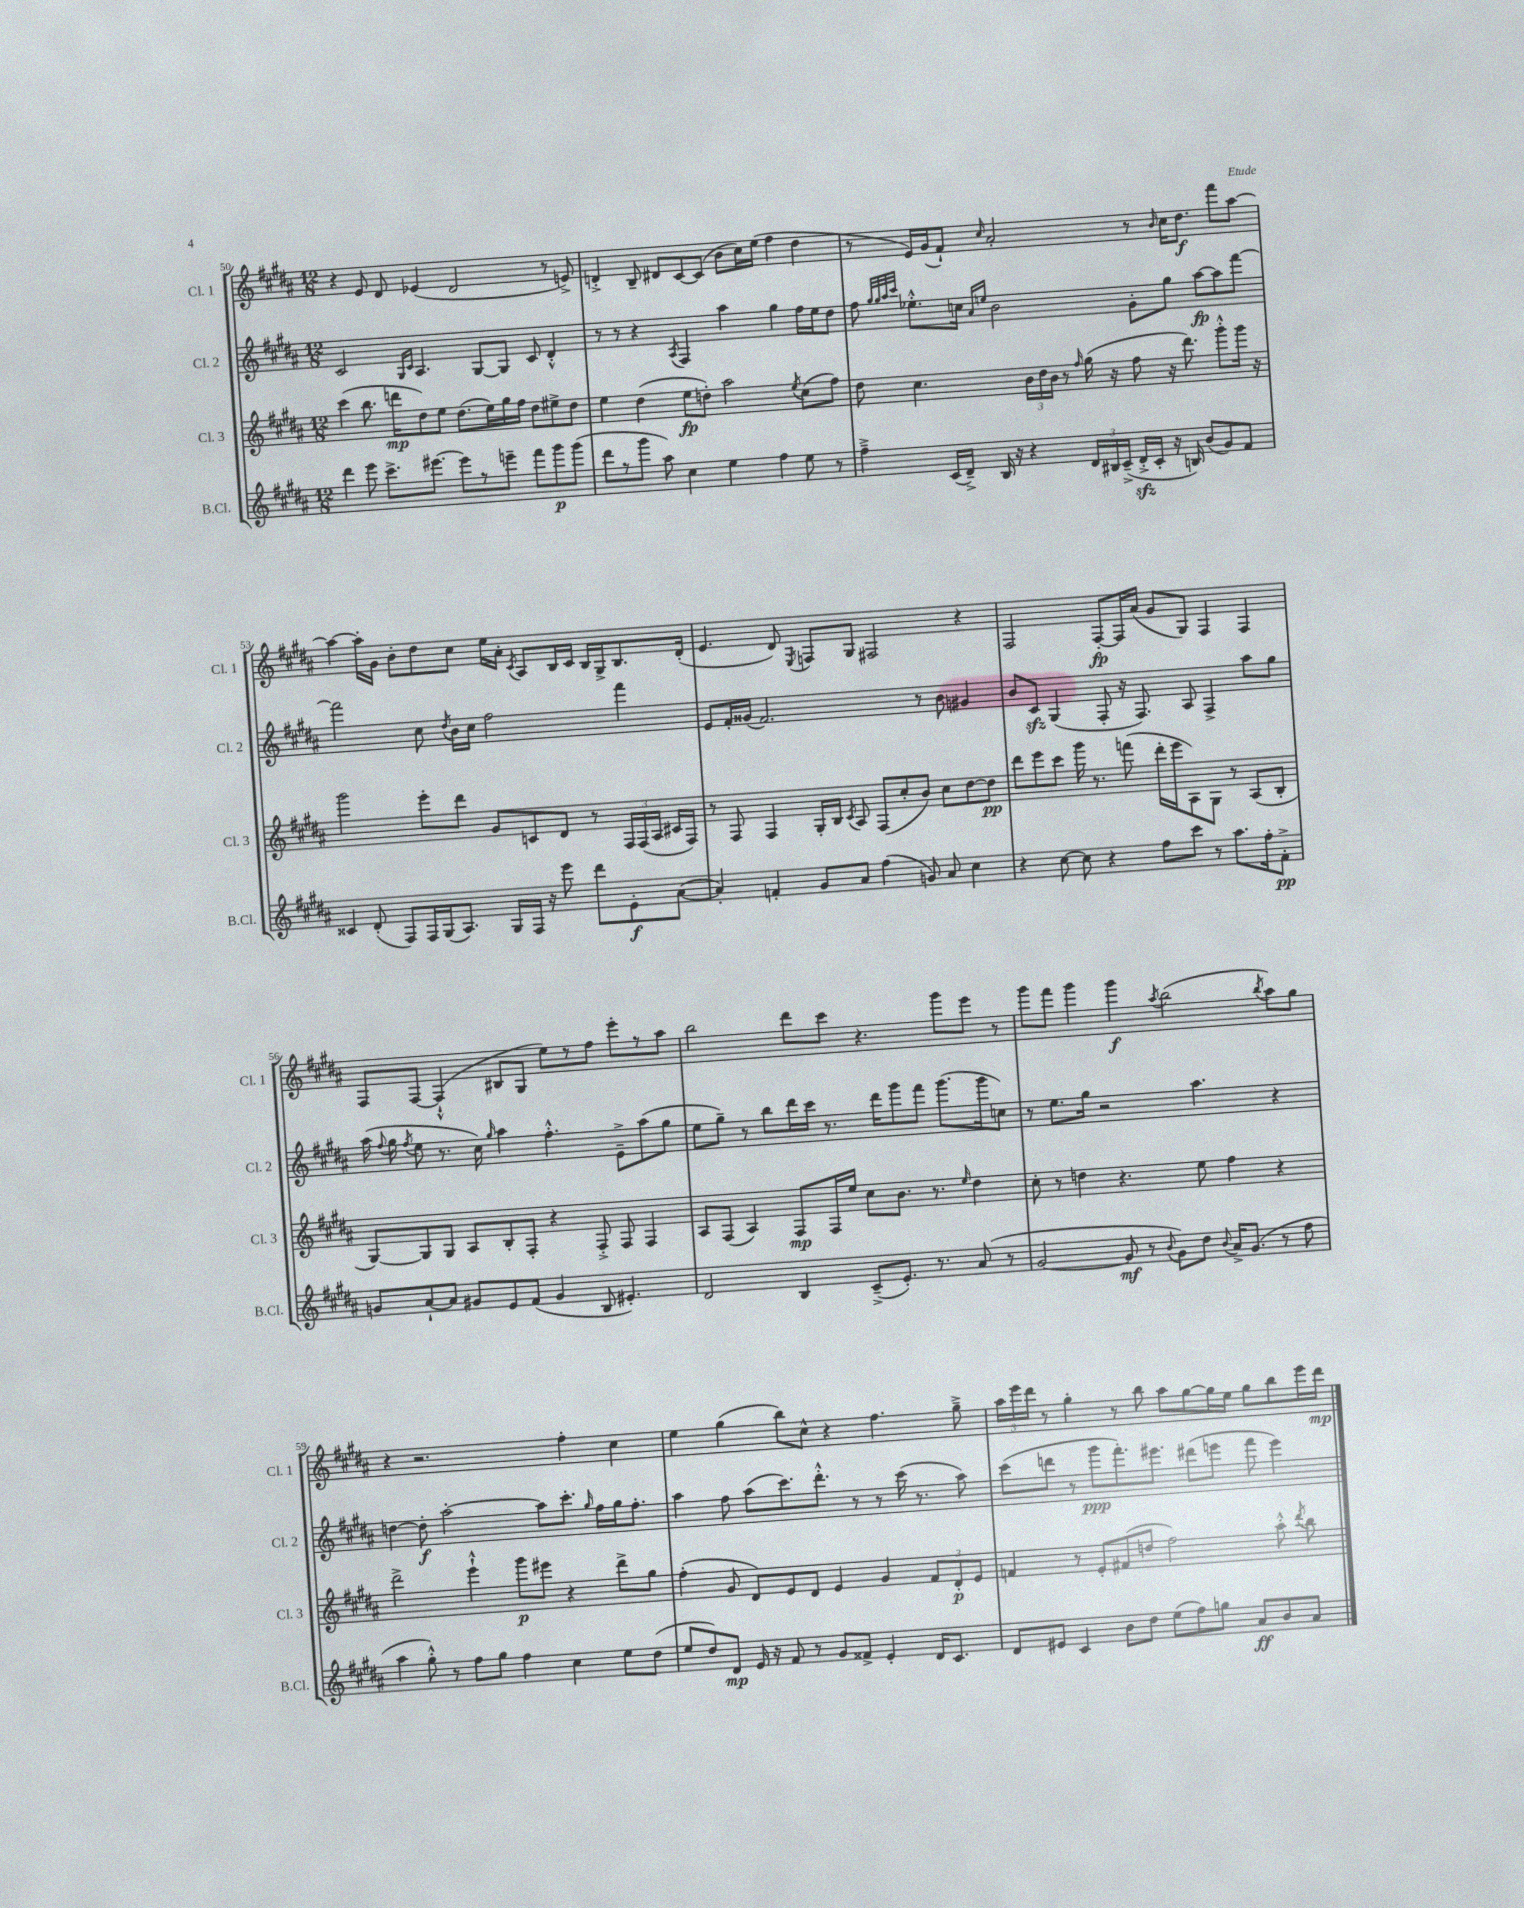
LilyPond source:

<<
\new StaffGroup <<
\new Staff = "s0" \with { instrumentName = "Cl. 1" shortInstrumentName = "Cl. 1" } {
    \clef treble \key b \major \numericTimeSignature \time 12/8
    \autoBeamOff r4 e'8 dis'8 ees'4( dis'2 r8 e'8->) |
    d'4-.-> b8-- dis'8[ cis'8~ cis'8]( b'8[ cis''16) e''16]( fis''4 dis''4 |
    r8 e'16[) gis'16( fis'8]-!) \grace { cis''16 } ais'2-. r8 \grace { b'16 } cis''16[ dis''8.]\f fis'''8[ ais''8]~ |
    ais''4~ ais''16[-. gis'16] b'8[-. dis''8 cis''8] e''16[ ais'16]-. \acciaccatura { cis'8 } ais8[ b16 cis'16] b16[ gis16-> b8. dis'16]-.( |
    e'4. dis'8) \acciaccatura { e8 } f8[ gis8] fis2 r4 |
    fis2 fis8[~-.\fp fis16 ais'16]( gis'8[ gis8]) fis4 fis4 |
    fis8[ fis8]~ fis4-!-^( bis8[ gis8] e''8[) r8 fis''8] e'''8[-. r8 ais''8] |
    b''2 dis'''8[ cis'''8] r4. gis'''8[ e'''8] r8 |
    gis'''8[ fis'''8] gis'''4 gis'''4\f \acciaccatura { ais''8 } b''2( \acciaccatura { b''8 } ais''8[) gis''8] |
    r4 r2. fis''4-. cis''4 |
    e''4 gis''4( b''8[) cis''8]-^ r4 fis''4. gis''8---> |
    \tuplet 3/2 { ais''16[ e'''16 dis'''16] } r8 gis''4-. r8 b''8 ais''8[ gis''8~ gis''16 e''16] gis''8[ b''8 e'''16 dis'''16]\mp \bar "|." |
}
\new Staff = "s1" \with { instrumentName = "Cl. 2" shortInstrumentName = "Cl. 2" } {
    \clef treble \key b \major \numericTimeSignature \time 12/8
    \autoBeamOff cis'2 \grace { gis16[ cis'16] } ais4. gis8[~ gis8] cis'8 dis'4-.-^ |
    r8 r8 r4 \acciaccatura { ais8 } fis4 ais''4 gis''4 fis''16[ e''16 dis''8] |
    fis''8 \grace { gis''32[ gis''32 ais''32 cis'''32] } ees''8.[-.-^ c''16] \grace { ais'16[ e''16] } b'2 gis'8[-. gis''8] ais''8[~\fp ais''8 fis'''8]~ |
    fis'''2 cis''8 \acciaccatura { dis''8 } b'16[ cis''16] fis''2 fis'''4 |
    e'8[ fis'16-. gisis'16]( fis'2.) r8 b'8 gis'4 |
    b'8[ cis'8]\sfz gis4( fis8-. r16 fis8.) ais8 fis4-> ais''8[ gis''8] |
    ais''16( \appoggiatura { fis''8 } gis''16 \acciaccatura { fis''8 } e''8 r8. cis''16) \grace { gis''16 } ais''4 fis''4.-.-^ e'8[---> ais''8( gis''8] |
    e''8[ gis''8]--) r8 b''8[ dis'''16 cis'''16] r8. dis'''16[ gis'''8 fis'''8] gis'''8.[( gis'''16 c''8]) |
    r8 e''8.[ gis''16] r2 ais''4. r4 |
    d''4~ d''8-.\f ais''2~-. ais''8[ cis'''8.]-. \grace { gis''16 } fis''16[ gis''16 fis''8.]-. |
    ais''4 fis''8 ais''8[( cis'''8.) dis'''8.]-.-^ r8 r8 cis'''16( r8. ais''8) |
    cis'''8[( d'''8] r8 gis'''8[\ppp fis'''8.-.) eis'''8.] dis'''8[( e'''8] fis'''8 e'''4) \bar "|." |
}
\new Staff = "s2" \with { instrumentName = "Cl. 3" shortInstrumentName = "Cl. 3" } {
    \clef treble \key b \major \numericTimeSignature \time 12/8
    \autoBeamOff cis'''4( b''8. d'''16[\mp dis''8) e''8] dis''8.[( e''16) gis''16 fis''16] dis''8[ eis''8-> dis''8] |
    e''4 dis''4( e''8[\fp d''8]-.) ais''2 \acciaccatura { e''8 } cis''8[( fis''8]) |
    dis''8 cis''4. \tuplet 3/2 { b'16[ dis''16 b'16] } r8 \grace { fis''16 } gis''16( r16 fis''8 r16 dis'''8.) gis'''8[-.-^ gis'''16] r16 |
    gis'''2 e'''8[-. dis'''8] gis'8[ c'8 dis'8] r8 \tuplet 3/2 { fis16[ fis16( ais16] } cis'16[ fis16]) |
    r8 fis8 fis4 gis16[-. b16] \acciaccatura { cis'8 } ais8 fis8[( cis''8-. b'8]) cis''8[ dis''8~ dis''8]\pp |
    dis'''8[ e'''8 cis'''8] gis'''16 r8. f'''8( dis'''16[-. e'''16 ais8) gis8] r8 ais8[( b8]-. |
    gis8[~) gis8 gis8] ais8[ b8-. fis8]-. r4 fis8-.-> fis8 fis4 |
    ais8[ fis8]( ais4) fis8[\mp fis16 e''16] cis''8[ b'8.] r8. \grace { e''16 } dis''4 |
    cis''8-. r8 d''4 r4. e''8 fis''4 r4 |
    dis'''2-> e'''4-!-^ gis'''8[\p eis'''8] r4 dis'''8[-> gis''8] |
    fis''4-.( gis'8 dis'8[) e'8 dis'8] e'4 gis'4 \tuplet 3/2 { fis'8[ dis'8-.\p e'8] } |
    f'4 r8 e'8[-. fis'8( d''8] fis''2) ais''8-.-^ \acciaccatura { dis'''8 } b''8 \bar "|." |
}
\new Staff = "s3" \with { instrumentName = "B.Cl." shortInstrumentName = "B.Cl." } {
    \clef treble \key b \major \numericTimeSignature \time 12/8
    \autoBeamOff dis'''4 e'''8 cis'''8.[-> eis'''8.]~ eis'''8[ r8 e'''8]-- fis'''8[ gis'''8\p gis'''8]( |
    dis'''8[ r8 gis'''8] ais''8) cis''4 e''4 fis''4 e''8 r8 |
    fis''4---> cis'16[( dis'16]--->) b16 r16 r4 \tuplet 3/2 { dis'16[ bis16 cis'16]--->( } dis'16[-.->\sfz cis'16]-. r16 b16) b'8[( gis'8) fis'8] |
    cisis'4 dis'8-.( fis8[) fis16 gis16( ais8.]) gis16[ fis16] r16 e'''8 dis'''8[ e'8-.\f ais'8]~( |
    ais'4-.) f'4-. gis'8[ ais'8] fis''4( g'8) ais'8 cis''4 |
    r4 cis''8~ cis''8 r4 fis''8[ cis'''8] r8 ais''8.[ fis''16-. fis'8]-.->\pp |
    g'8[ ais'8~-! ais'8] gis'8[ e'8 fis'8]( gis'4 b8 eis'4.-.) |
    dis'2 b4 cis'8[--->( e'8.]-.) r8. ais'8( r8 |
    gis'2~ gis'8\mf r8 \appoggiatura { b'8 } gis'8[) dis''8] \appoggiatura { b'8 } ais'16[-> gis'8.]( r8 fis''8 |
    ais''4 gis''8-.-^) r8 fis''8[ gis''8] fis''4 cis''4 e''8[ dis''8]( |
    e''8[ dis''8) dis'8]\mp e'16 r16 fis'8 r8 gis'8[ fisis'8]-> e'4-. dis'16[ cis'8.] |
    dis'8[ eis'8] cis'4 b'8[ dis''8] e''8[( fis''8) g''8] ais'8[\ff b'8 ais'8] \bar "|." |
}
>>
>>
\layout { \context { \Score currentBarNumber = #50 } }
